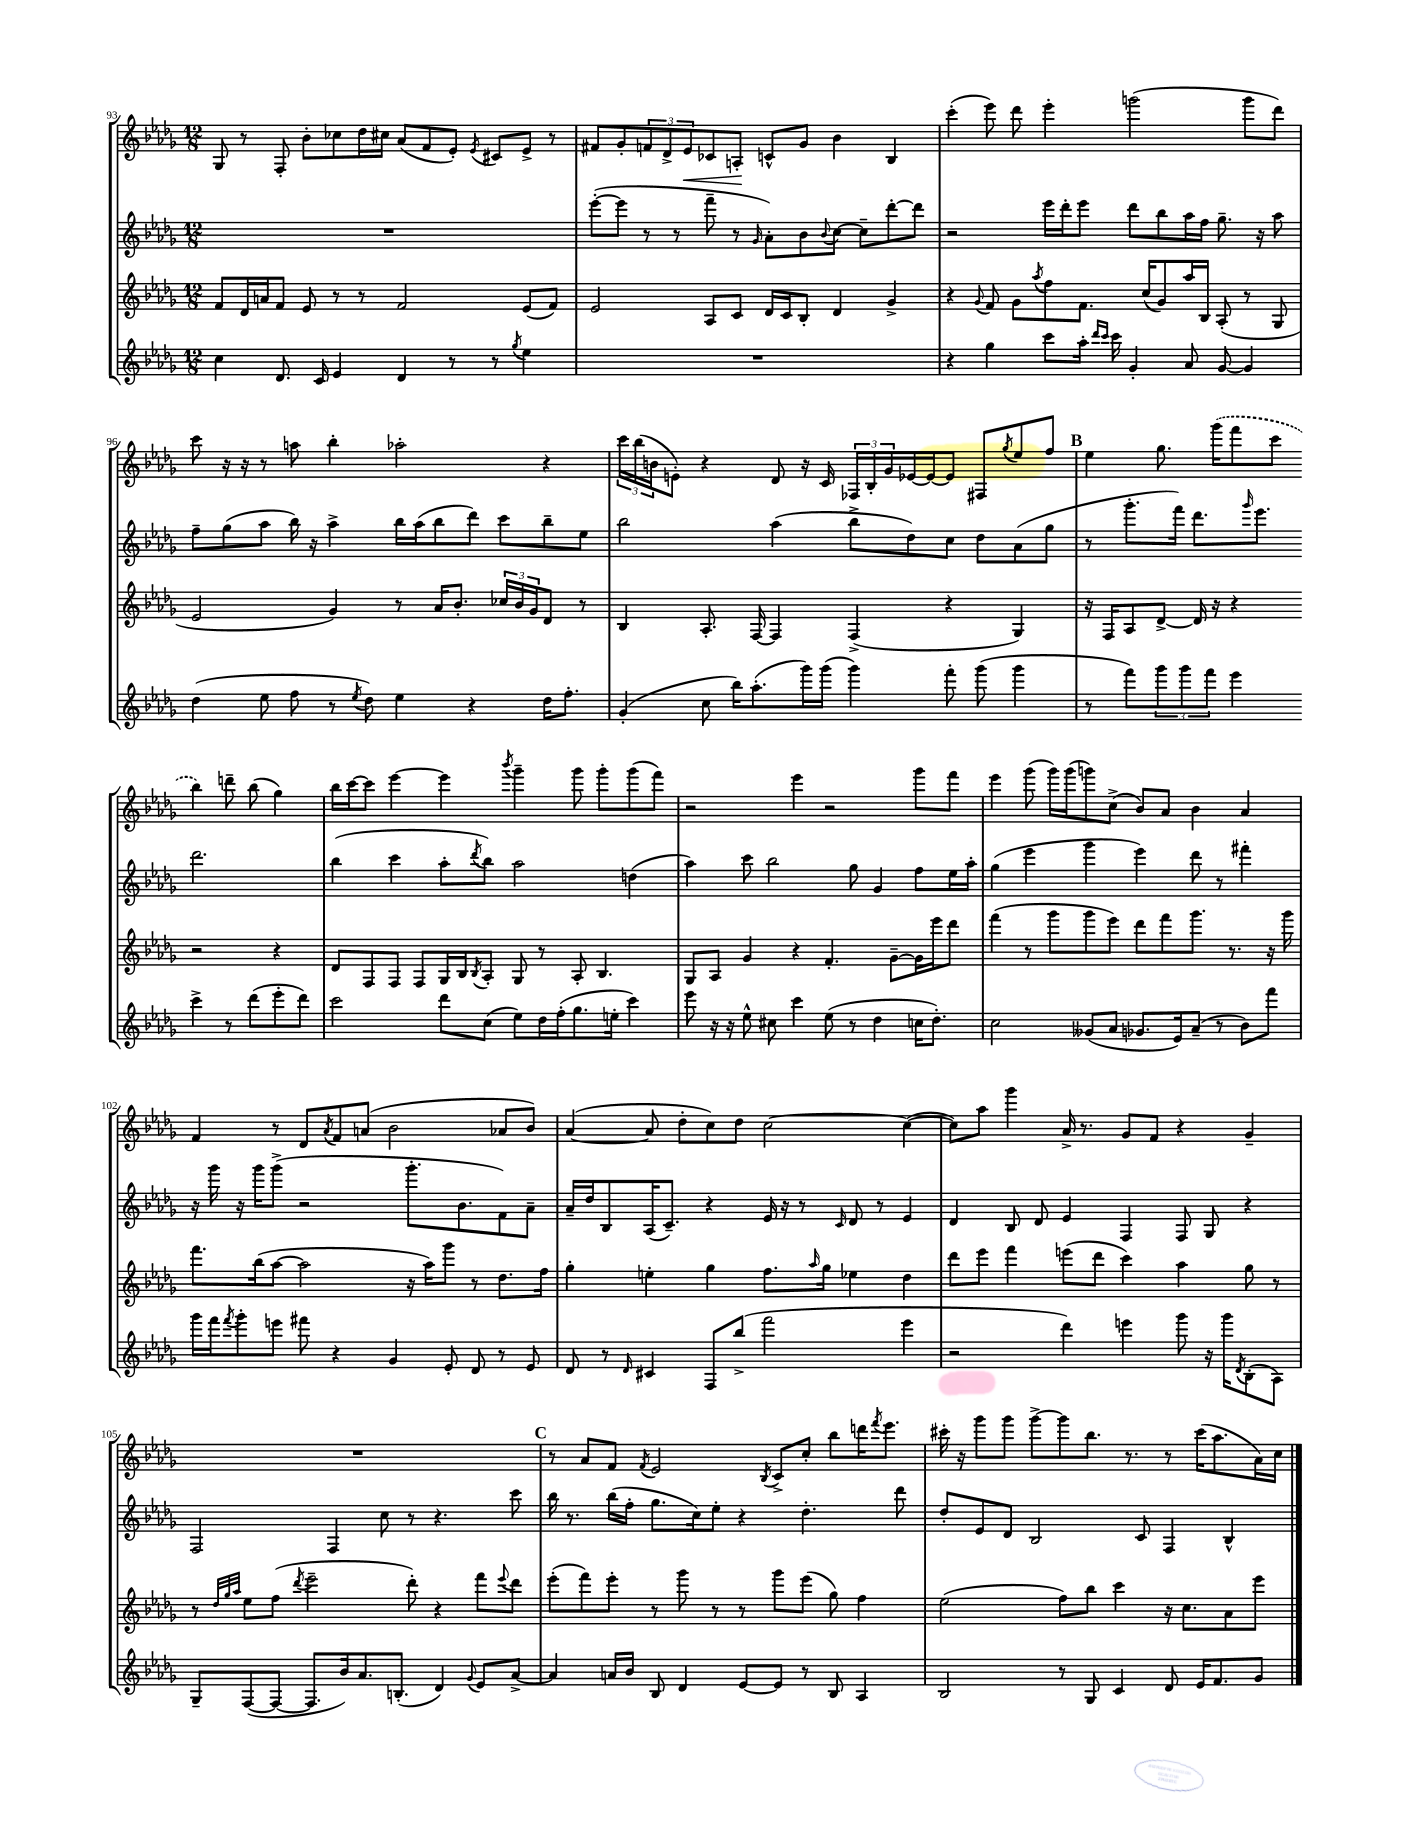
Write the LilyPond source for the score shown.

<<
\new StaffGroup <<
\new Staff = "s0" {
    \clef treble \key des \major \numericTimeSignature \time 12/8
    ges8 r8 f8-. bes'8-. ces''8 des''16 cis''16 aes'8( f'8 ees'8-.) \acciaccatura { ees'8 } cis'8 ees'8-> r8 |
    fis'8 ges'8-. \tuplet 3/2 { f'8 des'8-> ees'8\< } ces'8 a8-.\! c'8-^ ges'8 bes'4 bes4 |
    c'''4-.( ees'''8) des'''8 ees'''4-. g'''2( g'''8 des'''8) |
    c'''8 r16 r16 r8 a''8 bes''4-. aes''2-. r4 |
    \tuplet 3/2 { c'''16 bes''16( b'16 } e'8-.) r4 des'8 r16 c'16 \tuplet 3/2 { fes16 bes16-. ges'16 } ees'16~ ees'16~ ees'8 fis8 \acciaccatura { ges''8 } ees''8 f''8 |
    \mark \markup { \bold "B" } ees''4 ges''8. \once \slurDashed ges'''16( f'''8 c'''8 bes''4) d'''8-- bes''8( ges''4) |
    bes''16 c'''16~ c'''8 ees'''4~ ees'''4 \acciaccatura { bes'''8 } ges'''4-- ges'''8 ges'''8-. ges'''8( f'''8) |
    r2 ees'''4 r2 ges'''8 f'''8 |
    ees'''4 ges'''8( ges'''16) ges'''16( g'''8) c''8->( bes'8) aes'8 bes'4 aes'4 |
    f'4 r8 des'8 \acciaccatura { aes'8 } f'8 a'8( bes'2 aes'8 bes'8) |
    aes'4~( aes'8 des''8-. c''8) des''8 c''2~ c''4~( |
    c''8) aes''8 ges'''4 aes'16-> r8. ges'8 f'8 r4 ges'4-- |
    R1. |
    \mark \markup { \bold "C" } r8 aes'8 f'8 \acciaccatura { f'8 } ees'2 \acciaccatura { bes8 } c'8-> c''8-. bes''8 d'''16 \acciaccatura { f'''8 } ees'''8. |
    cis'''16-. r16 ges'''8 ges'''8 ges'''8~-> ges'''8 bes''8. r8. r8 cis'''16( aes''8. aes'16) c''16 \bar "|." |
}
\new Staff = "s1" {
    \clef treble \key des \major \numericTimeSignature \time 12/8
    R1. |
    ees'''8~-.( ees'''8 r8 r8 f'''8-- r8 \grace { ges'16 } aes'8-.) bes'8 \appoggiatura { bes'8 } c''8~ c''8-- des'''8~-. des'''8 |
    r2 ees'''16 des'''16-. ees'''8 des'''8 bes''8 aes''16 f''16 ges''8.-- r16 aes''8 |
    f''8-- ges''8( aes''8 bes''16) r16 aes''4-> bes''16 aes''16( bes''8 des'''8) c'''8 bes''8-- ees''8 |
    bes''2 aes''4( bes''8-> des''8) c''8 des''8 aes'8( ges''8 |
    \mark \markup { \bold "B" } r8 ges'''8.-. f'''16) des'''8. \grace { ges'''16 } ees'''8. des'''2. |
    bes''4( c'''4 aes''8-. \acciaccatura { des'''8 } bes''8) aes''2 d''4( |
    aes''4) c'''8 bes''2 ges''8 ges'4 f''8 ees''16 aes''16-. |
    ges''4( ees'''4 ges'''4 ees'''4) des'''8 r8 fis'''4-. |
    r16 ges'''16 r16 ges'''16 ges'''8->( r2 ges'''8.-. bes'8. f'8) aes'8-- |
    aes'16-- des''16 bes8 aes16( c'8.--) r4 ees'16 r16 r8 \grace { c'16 } des'8 r8 ees'4 |
    des'4 bes8 des'8 ees'4 f4 f8 ges8 r4 |
    f2 f4 c''8 r8 r4. c'''8 |
    \mark \markup { \bold "C" } bes''16 r8. bes''16( f''16-. ges''8. c''16) ees''8-. r4 des''4.-. des'''8 |
    des''8-. ees'8 des'8 bes2 c'8 f4 bes4-^ \bar "|." |
}
\new Staff = "s2" {
    \clef treble \key des \major \numericTimeSignature \time 12/8
    f'8 des'16 a'16 f'8 ees'8 r8 r8 f'2 ees'8( f'8) |
    ees'2 aes8 c'8 des'16 c'16 bes8-. des'4 ges'4-> |
    r4 \appoggiatura { ges'8 } f'8 ges'8 \acciaccatura { aes''8 } f''8 f'8. c''16( ges'8) aes''16 bes16 aes8-.( r8 ges8 |
    ees'2 ges'4) r8 aes'16 bes'8.-. \tuplet 3/2 { ces''16 bes'16 ges'16 } des'8 r8 |
    bes4 aes8.-. f16~ f4 f4->( r4 ges4) |
    \mark \markup { \bold "B" } r16 f16 aes8 des'8~-> des'16 r16 r4 r2 r4 |
    des'8 f8 f8 f8 ges16 bes16 \acciaccatura { bes8 } aes8-. ges8 r8 aes8-. bes4. |
    ges8 aes8 ges'4 r4 f'4.-. ges'8~-- ges'16 ees'''16 des'''8 |
    f'''4( r8 ges'''8 ges'''8 ees'''8) des'''8 f'''8 ges'''8. r8. r16 ges'''16 |
    f'''8. bes''16( aes''8~ aes''2 r16 aes''16) ges'''8 r8 des''8. f''16 |
    ges''4-. e''4-. ges''4 f''8. \grace { aes''16 } ges''16 ees''4 des''4 |
    des'''8 ees'''8 f'''4 e'''8( des'''8 c'''4) aes''4 ges''8 r8 |
    r8 \grace { des''32 ges''32 aes''32 } ees''8 f''8( \acciaccatura { des'''8 } ees'''2-- des'''8-.) r4 f'''8 \appoggiatura { ees'''8 } des'''8 |
    \mark \markup { \bold "C" } ees'''8-.( f'''8) ees'''8-. r8 ges'''8 r8 r8 ges'''8 ees'''8( ges''8) f''4 |
    ees''2( f''8) bes''8 c'''4 r16 c''8. aes'8 ees'''8 \bar "|." |
}
\new Staff = "s3" {
    \clef treble \key des \major \numericTimeSignature \time 12/8
    c''4 des'8. c'16 ees'4 des'4 r8 r8 \acciaccatura { ges''8 } ees''4 |
    R1. |
    r4 ges''4 c'''8 aes''16-. \grace { des'''16 c'''16 } c'''16 ges'4-. aes'8 ges'8~ ges'4 |
    des''4( ees''8 f''8 r8 \acciaccatura { ees''8 } des''8) ees''4 r4 des''16 f''8.-. |
    ges'4-.( c''8 bes''16) aes''8.-.( ges'''16) ges'''16( ges'''4) f'''8-. ges'''8( ges'''4 |
    \mark \markup { \bold "B" } r8 f'''8) \tuplet 3/2 { ges'''8 ges'''8 f'''8 } ees'''4 c'''4-> r8 des'''8( ees'''8-. des'''8) |
    c'''2 des'''8 c''8( ees''8) des''16 f''16-.( ges''8. e''16-. c'''4) |
    ees'''8 r16 r16 ees''8-^ cis''8 c'''4 ees''8( r8 des''4 c''16 des''8.-.) |
    c''2 geses'8( aes'8 ges'8. ees'16) aes'8--( r8 bes'8) f'''8 |
    ges'''16 f'''16 \acciaccatura { f'''8 } ges'''8-. e'''8 fis'''8 r4 ges'4 ees'8-. des'8 r8 ees'8 |
    des'8 r8 \grace { des'16 } cis'4 f8 bes''8->( f'''2 ees'''4 |
    r2 des'''4) e'''4 ges'''8 r16 ges'''16 \acciaccatura { des'8 } bes8-.( aes8) |
    ges8-- f8~( f8~ f8. bes'16) aes'8. b8.-.( des'4) \appoggiatura { ges'8 } ees'8 aes'8~-> |
    \mark \markup { \bold "C" } aes'4 a'16 bes'16 bes8 des'4 ees'8~ ees'8 r8 bes8 aes4 |
    bes2 r8 ges8 c'4 des'8 ees'16 f'8. ges'8 \bar "|." |
}
>>
>>
\layout { \context { \Score currentBarNumber = #93 } }
